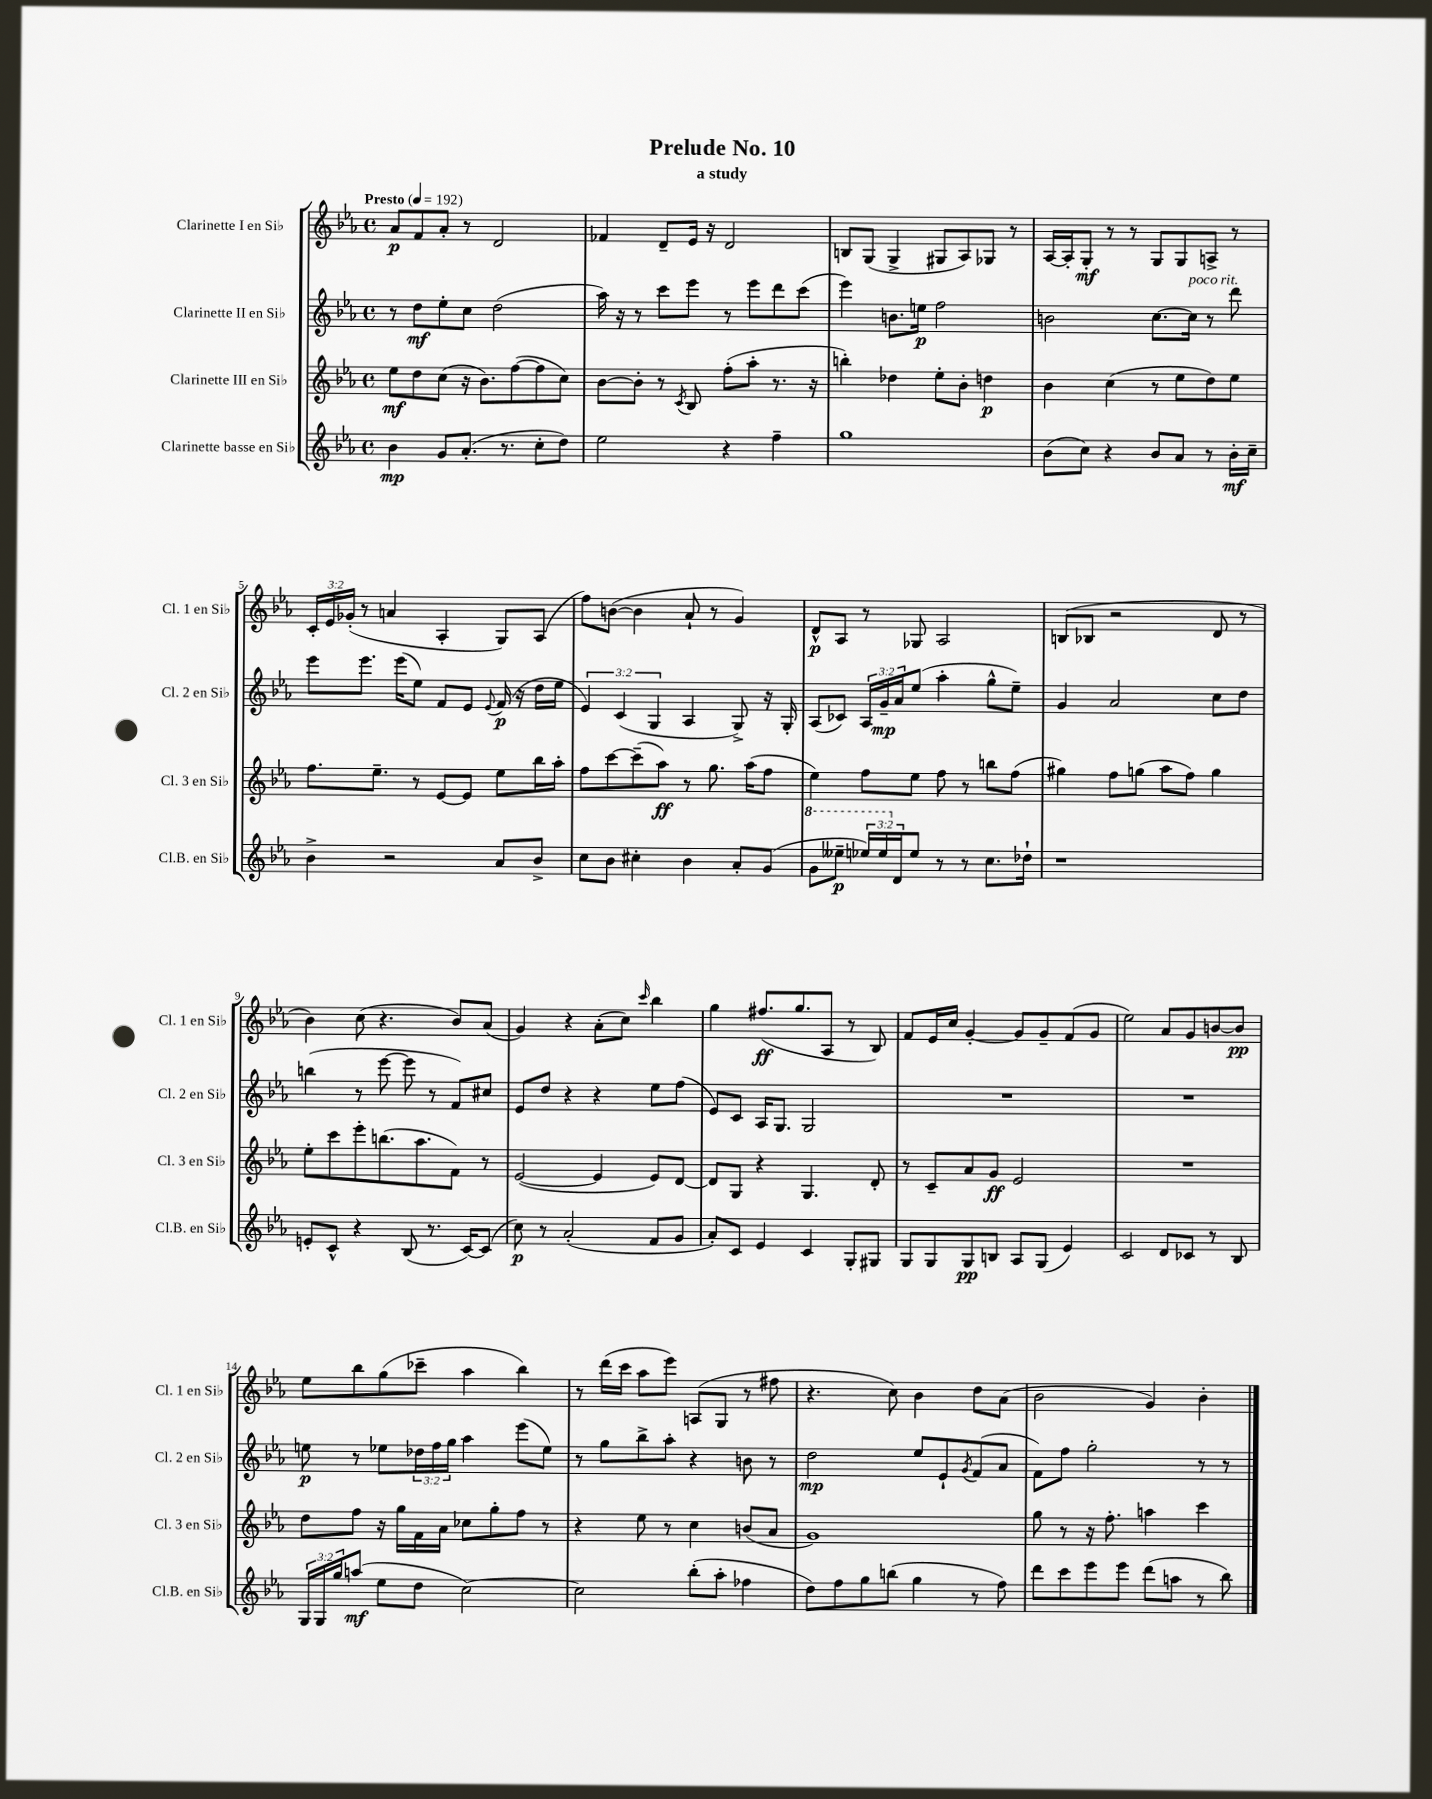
\header { title = "Prelude No. 10" subtitle = "a study" }
<<
\new StaffGroup <<
\new Staff = "s0" \with { instrumentName = "Clarinette I en Sib" shortInstrumentName = "Cl. 1 en Sib" } {
    \clef treble \key ees \major \defaultTimeSignature \time 4/4 \override Staff.TupletNumber.text = #tuplet-number::calc-fraction-text \tempo "Presto" 4 = 192
    aes'8\p f'8 aes'8-. r8 d'2 |
    fes'4 d'8-- ees'16 r16 d'2 |
    b8 g8( g4-> gis8 aes8) ges8 r8 |
    aes16~ aes16-. g8-.\mf r8 r8 g8 g8 a8-> r8 |
    \tuplet 3/2 { c'16-. ees'16 ges'16-.( } r8 a'4 aes4-. g8) aes8( |
    f''8) b'8~( b'4 aes'8-! r8 g'4) |
    d'8-^\p aes8 r8 ges8 aes2 |
    b8( bes8 r2 d'8 r8 |
    bes'4) c''8( r4. bes'8) aes'8( |
    g'4) r4 aes'8-.( c''8) \grace { c'''16 } bes''4 |
    g''4 fis''8.\ff( g''8. aes8 r8 bes8) |
    f'8 ees'16 c''16 g'4~-. g'8 g'8-- f'8( g'8 |
    ees''2) aes'8 g'8 b'8~ b'8\pp |
    ees''8 bes''8 g''8( ces'''8-- aes''4 bes''4) |
    r8 d'''16( c'''16 aes''8 ees'''8) a8( g8 r8 fis''8 |
    r4. c''8) bes'4 d''8 aes'8( |
    bes'2 g'4) bes'4-. \bar "|." |
}
\new Staff = "s1" \with { instrumentName = "Clarinette II en Sib" shortInstrumentName = "Cl. 2 en Sib" } {
    \clef treble \key ees \major \defaultTimeSignature \time 4/4 \override Staff.TupletNumber.text = #tuplet-number::calc-fraction-text
    r8 d''8\mf ees''8-. c''8 d''2( |
    aes''16) r16 r8 c'''8 ees'''8 r8 ees'''8 d'''8 c'''8( |
    ees'''4) b'8. e''16\p f''2 |
    b'2 c''8.~ c''16^\markup { \italic "poco rit." } r8 d'''8 |
    ees'''8 ees'''8. ees'''16( ees''8) f'8 ees'8 \appoggiatura { ees'8 } f'16\p( r16 d''16 ees''16 |
    \tuplet 3/2 { ees'4) c'4( g4 } aes4 g8->) r16 g16-. |
    aes8( ces'8) \tuplet 3/2 { aes16 g'16--\mp aes'16 } ees''8( aes''4-. g''8-^ ees''8--) |
    g'4 aes'2 c''8 d''8 |
    b''4( r8 ees'''8~ ees'''8 r8 f'8) cis''8 |
    ees'8 d''8 r4 r4 ees''8 f''8( |
    ees'8) c'8 aes16 g8. g2 |
    R1 |
    R1 |
    e''8\p r8 ees''8 \tuplet 3/2 { des''16 f''16 g''16 } aes''4 ees'''8( ees''8) |
    r8 g''8 bes''8-> aes''8-. r4 b'8 r8 |
    d''2\mp ees''8 ees'8-! \acciaccatura { g'8 } f'8( aes'8 |
    f'8) f''8 g''2-. r8 r8 \bar "|." |
}
\new Staff = "s2" \with { instrumentName = "Clarinette III en Sib" shortInstrumentName = "Cl. 3 en Sib" } {
    \clef treble \key ees \major \defaultTimeSignature \time 4/4
    ees''8\mf d''8 c''8( r16 bes'8.) f''8~( f''8 c''8) |
    bes'8~ bes'8-. r8 \acciaccatura { c'8 } bes8 f''8-.( aes''8-. r8. r16 |
    b''4-.) des''4 ees''8-. bes'8-. d''4\p |
    bes'4 c''4( r8 ees''8 d''8) ees''8 |
    f''8. ees''8.-- r8 ees'8~ ees'8 ees''8 bes''16 aes''16-. |
    f''8 c'''8~ c'''8--( aes''8\ff) r8 g''8. aes''16( f''8 |
    ees''4) f''8 ees''8 f''8 r8 b''8 f''8( |
    gis''4) f''8 g''8( aes''8 f''8) g''4 |
    ees''8-. c'''8 ees'''8-. b''8.( aes''8. f'8) r8 |
    ees'2~( ees'4 ees'8) d'8~ |
    d'8 g8 r4 g4. d'8-. |
    r8 c'8-- aes'8 g'8\ff ees'2 |
    R1 |
    d''8 f''8 r16 g''16 f'16 aes'16 ces''8 g''8-. f''8 r8 |
    r4 ees''8 r8 c''4 b'8( aes'8 |
    g'1) |
    g''8 r8 r16 f''8.-. a''4 c'''4 \bar "|." |
}
\new Staff = "s3" \with { instrumentName = "Clarinette basse en Sib" shortInstrumentName = "Cl.B. en Sib" } {
    \clef treble \key ees \major \defaultTimeSignature \time 4/4 \override Staff.TupletNumber.text = #tuplet-number::calc-fraction-text
    bes'4\mp g'8 aes'8.-.( r8. c''8-. d''8) |
    ees''2 r4 f''4-- |
    g''1 |
    bes'8( c''8) r4 bes'8 aes'8 r8 bes'16-.\mf c''16-- |
    bes'4-> r2 aes'8 bes'8-> |
    c''8 bes'8 cis''4-. bes'4 aes'8-. g'8( |
    \ottava #1 g''8 eeses'''8--\p \tuplet 3/2 { ees'''16) ees'''16 \ottava #0 d'16 } ees''8 r8 r8 c''8. des''16-! |
    r1 |
    e'8-. c'8-^ r4 bes8( r8. c'16~) c'8( |
    c''8\p) r8 aes'2-.( f'8 g'8 |
    aes'8-.) c'8 ees'4 c'4 g8-. gis8 |
    g8 g8 g8\pp b8 aes8 g8( ees'4) |
    c'2 d'8 ces'8 r8 bes8 |
    \tuplet 3/2 { g16 g16 g''16 } a''8\mf( ees''8 d''8 c''2~) |
    c''2 bes''8-.( aes''8-. fes''4 |
    d''8) f''8 g''8 b''8( g''4 r8 f''8) |
    d'''8 c'''8 ees'''8 ees'''8 d'''8( a''8 r8 bes''8) \bar "|." |
}
>>
>>
